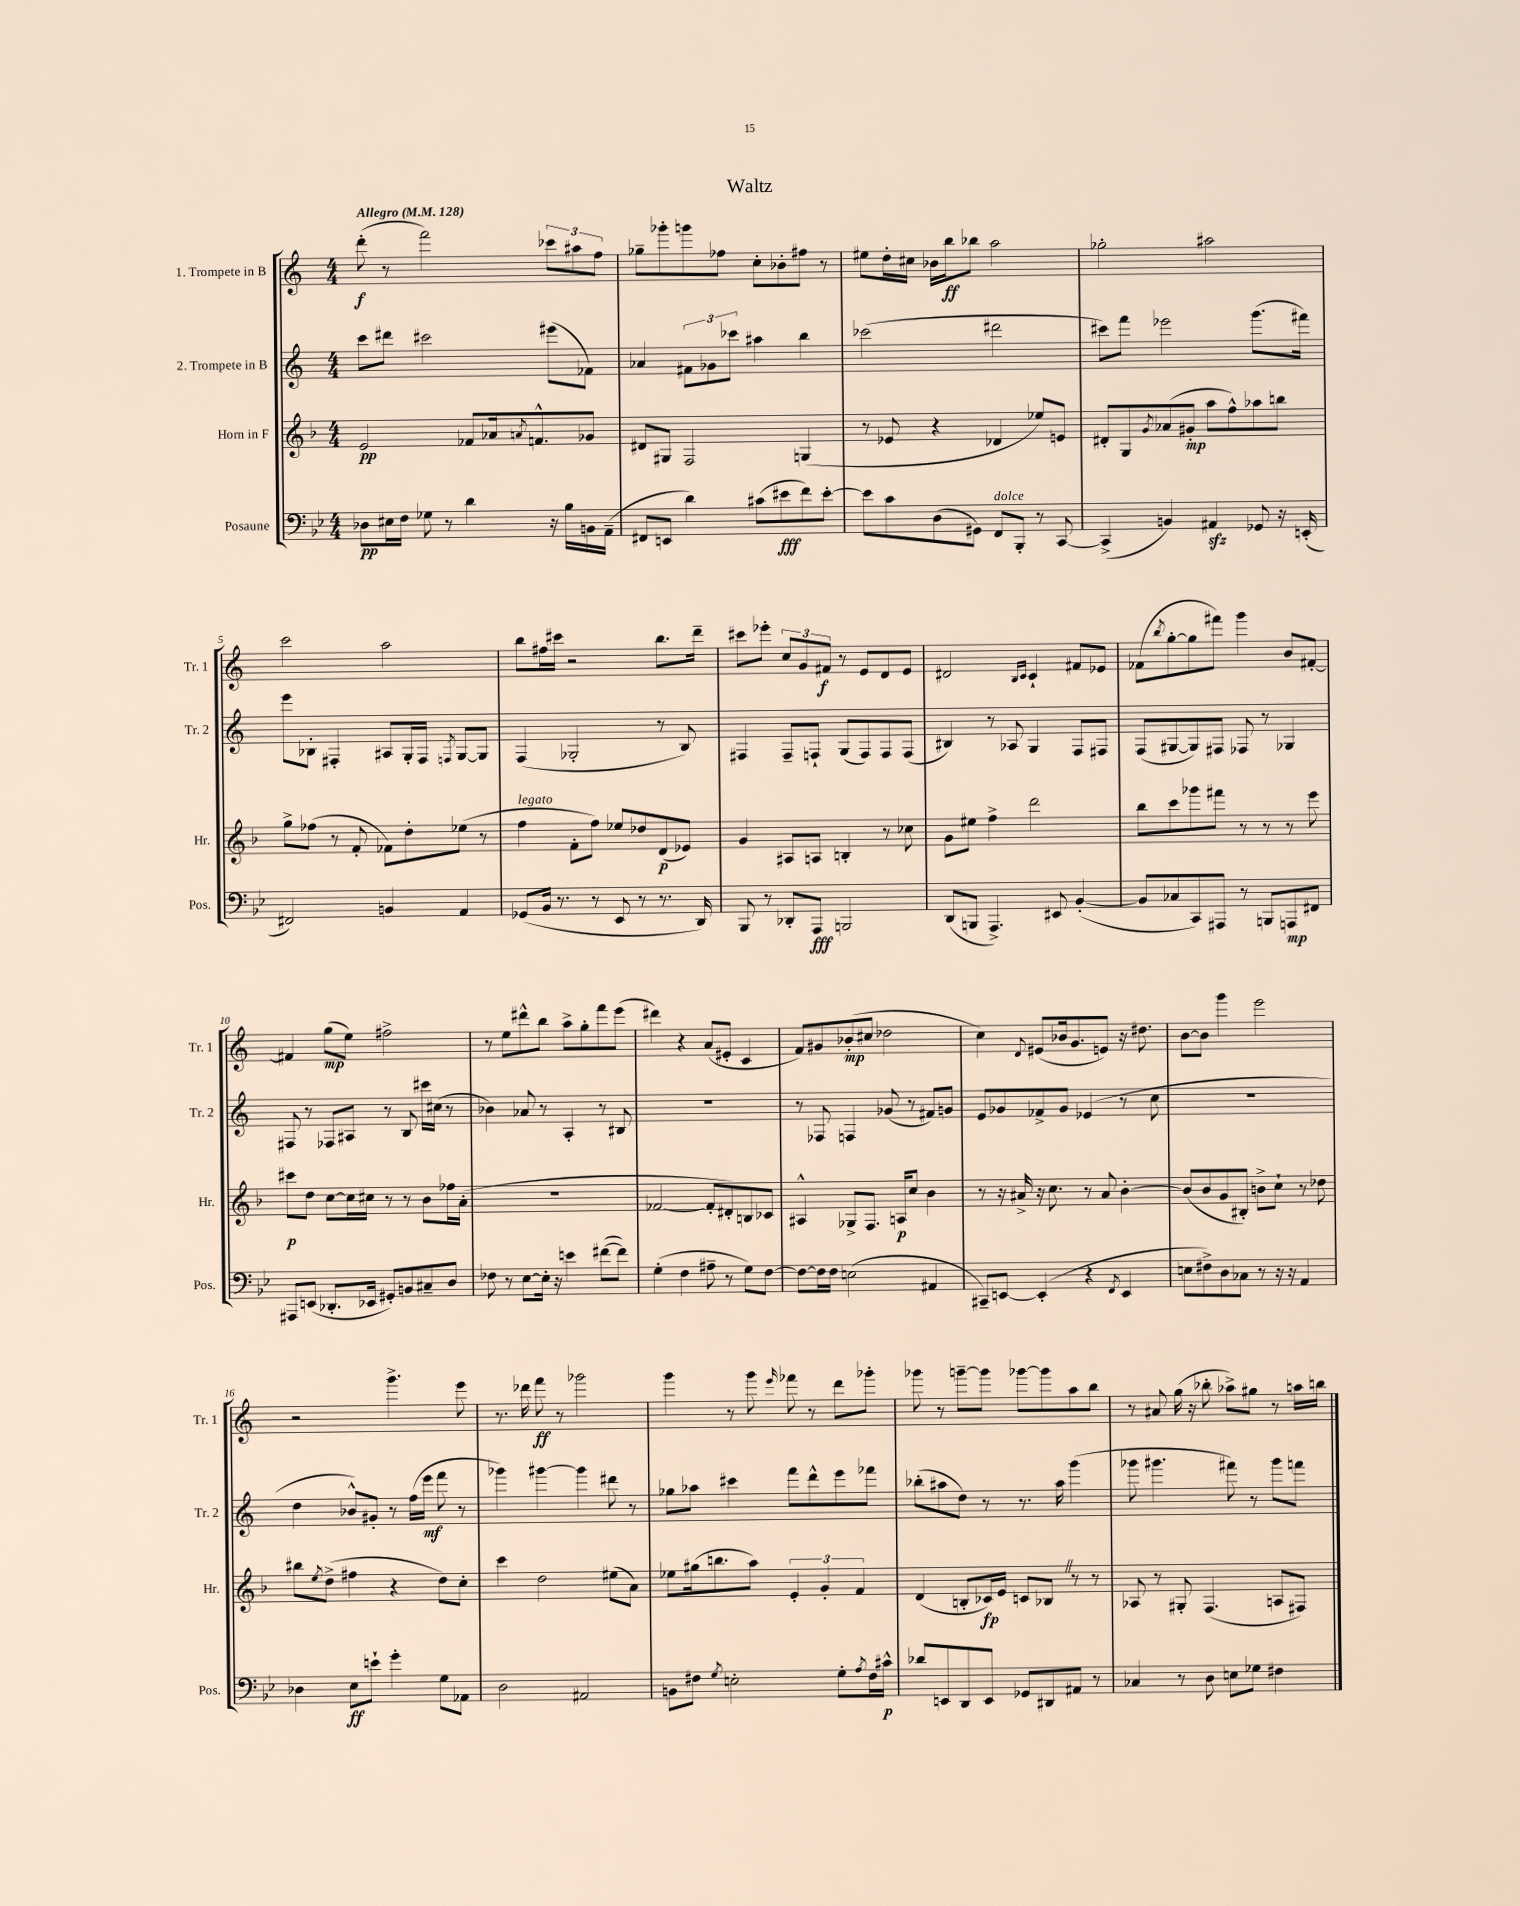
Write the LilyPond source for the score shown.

\header { title = "Waltz" }
<<
\new StaffGroup <<
\new Staff = "s0" \with { instrumentName = "1. Trompete in B" shortInstrumentName = "Tr. 1" } {
    \clef treble \key c \major \numericTimeSignature \time 4/4 \tempo "Allegro" 4 = 128
    d'''8-.\f( r8 f'''2) \tuplet 3/2 { ces'''8 ais''8 f''8 } |
    ges''8-- ges'''8-. g'''8 fes''8 c''8-. bes'8-. fis''8 r8 |
    eis''8 d''16-. cis''16 bes'16 b''16\ff bes''8 a''2 |
    ges''2-. ais''2 |
    c'''2 a''2 |
    b''8 fis''16 cis'''16 r2 b''8. d'''16-- |
    cis'''8 ees'''8-. \tuplet 3/2 { c''8 g'8 fis'8\f } r8 e'8 d'8 e'8 |
    dis'2 \grace { b16 c'16 } c'4-! fis'8 ees'8 |
    fes'8( \acciaccatura { b''8 } g''8~-. g''8 fis'''8) g'''4 b'8 fis'8~-. |
    fis'4 g''8\mp( e''8) fis''2-> |
    r8 e''8 dis'''8-^ b''8 a''8-> g''8-. f'''8 e'''8( |
    dis'''4) r4 a'8( eis'8-. c'4 |
    f'8) gis'8 bes'8-.\mp( cis''8 des''2 |
    c''4) \appoggiatura { d'8 } eis'8( bes'16 g'8. e'8) r16 dis''8. |
    b'8~ b'8 g'''4 e'''2 |
    r2 g'''4.-> e'''8 |
    r8. des'''16 f'''8\ff r8 ges'''2 |
    g'''4 r8 g'''8 \grace { e'''16 } fes'''8 r8 d'''8 ges'''8-. |
    ges'''8 r8 g'''8~-- g'''8 ges'''8~ ges'''8 a''8 b''8 |
    r8 ais'8 g''16( r16 bes''8-. aes''8->) gis''8 r8 a''16 b''16 \bar "|." |
}
\new Staff = "s1" \with { instrumentName = "2. Trompete in B" shortInstrumentName = "Tr. 2" } {
    \clef treble \key c \major \numericTimeSignature \time 4/4
    c'''8 dis'''8 cis'''2 eis'''8( fes'8) |
    aes'4 \tuplet 3/2 { fis'8 ges'8 ces'''8 } ais''4 b''4 |
    ces'''2( dis'''2 |
    cis'''8) f'''8 ees'''2 g'''8.( fis'''16) |
    e'''8 bes8-. fis4-. ais8 g16-. fis16 \acciaccatura { f8 } g8~ g8 |
    f4( ges2-. r8 b8) |
    fis4 fis8-- f8-! g8( f8) f8 f8( |
    bis4) r8 aes8 g4 f8 fis8 |
    f8( gis8~ gis8) fis8 fes8 r8 ges4 |
    fis8 r8 fes8 ais8 r8 b8 cis'''16 cis''16( r8 |
    bes'4) aes'8 r8 a4-. r8 bis8 |
    R1 |
    r8 fes8 f4 ges'8( r8 fis'8) g'8 |
    e'8 ges'8 fes'8-> ges'8 ees'4( r8 c''8 |
    R1 |
    d''4 bes'8-^) gis'8-. r8 f''16( e'''16\mf f'''8 r8 |
    ges'''4) gis'''4~ gis'''4 dis'''8 r8 |
    ges''8 aes''8 cis'''4 f'''8 d'''8-^ e'''8 fes'''8 |
    bes''8-.( ais''8 d''8) r8 r8. ais''16 g'''4( |
    ges'''8 gis'''4. fis'''8) r8 gis'''8 f'''8 \bar "|." |
}
\new Staff = "s2" \with { instrumentName = "Horn in F" shortInstrumentName = "Hr." } {
    \clef treble \key f \major \numericTimeSignature \time 4/4
    e'2\pp fes'8 aes'16 \acciaccatura { a'8 } f'8.-^ ges'8 |
    dis'8 gis8 f2 g4( |
    r8 ees'8 r4 des'4 ees''8) e'8 |
    dis'8-. g8 \acciaccatura { g'8 } aes'8( gis'8-.\mp a''8 f''8-^) aes''8 b''8 |
    g''8-> fes''8( r8 f'8-. fes'8) d''8-. ees''8( r8 |
    f''4^\markup { \italic "legato" } f'8-. f''8) ees''8 des''8 d'8\p( ees'8) |
    g'4 ais8 a8 b4-. r8 ces''8 |
    g'8 eis''8 f''4-> d'''2 |
    bes''8 c'''8 ges'''8 fis'''8 r8 r8 r8 e'''8 |
    cis'''8\p d''8 c''8~ c''16 cis''16 r8 r8 bes'8 fes''16 a'16-.( |
    R1 |
    fes'2~ fes'8-. dis'8-.) b8 ces'8 |
    ais4-^ ges8-> f8. a16\p c''8 bes'4 |
    r8 r16 ais'16-> r16 c''8. r8 ais'8 bes'4~-. |
    bes'8( bes'8 g'8 bis8-.) b'8-> c''8-! r8 des''8 |
    bis''8 \acciaccatura { e''8 } d''8->( fis''4 r4 d''8) c''8-. |
    c'''4 d''2 eis''8( a'8) |
    ees''8 gis''16( b''8. a''8) \tuplet 3/2 { e'4-. g'4-. f'4 } |
    d'4( b8-. ces'16\fp) e'16 c'8 bes8 \once \override BreathingSign.text = \markup { \musicglyph "scripts.caesura.straight" } \breathe r8 r8 |
    aes8 r8 gis8-. f4.( a8 fis8) \bar "|." |
}
\new Staff = "s3" \with { instrumentName = "Posaune" shortInstrumentName = "Pos." } {
    \clef bass \key bes \major \numericTimeSignature \time 4/4
    des8\pp eis16 f16 ges8 r8 d'4 r16 bes16 b,16 a,16--( |
    fis,8 e,8 d'4) cis'8( eis'8\fff f'8) eis'8~-. |
    eis'8 c'8 d8( gis,8) f,8^\markup { \italic "dolce" } bes,,8-. r8 c,8~ |
    c,4->( b,4) ais,4\sfz ges,8 r16 e,16-.( |
    fis,2) b,4 a,4 |
    ges,8( bes,16 r8. r8 ees,8 r8 r8. d,16) |
    bes,,8 r8 des,8-. a,,8\fff b,,2 |
    d,8( b,,8 a,,4.->) eis,8 bes,4~-.( |
    bes,8 ces8 c,8) ais,,8 r8 b,,8 a,,8\mp fis,8 |
    ais,,8 e,8( des,8.-. ees,16 gis,8-.) b,8 cis8-- d8 |
    fes8 r8 ees8~ ees16-. r16 e'4 fis'8~( fis'8) |
    g4-.( f4 ais8-- r8 g8) f8~ |
    f8~ f16 f16 e2( ais,4 |
    cis,8--) e,8~ e,4-.( r4 \acciaccatura { f,8 } e,4 |
    e8 fis8->) d8 ces8 r8 r16 r16 a,4 |
    des4 ees8\ff e'8-! g'4-. g8 aes,8 |
    d2 ais,2 |
    b,8 fis8 \acciaccatura { g8 } e2-. g8-. \acciaccatura { a8 } fis16 cis'16-^\p |
    des'8 e,8 d,8 e,8 ges,8 dis,8 ais,8 r8 |
    ces4 r8 d8 e8 ges8 fis4 \bar "|." |
}
>>
>>
